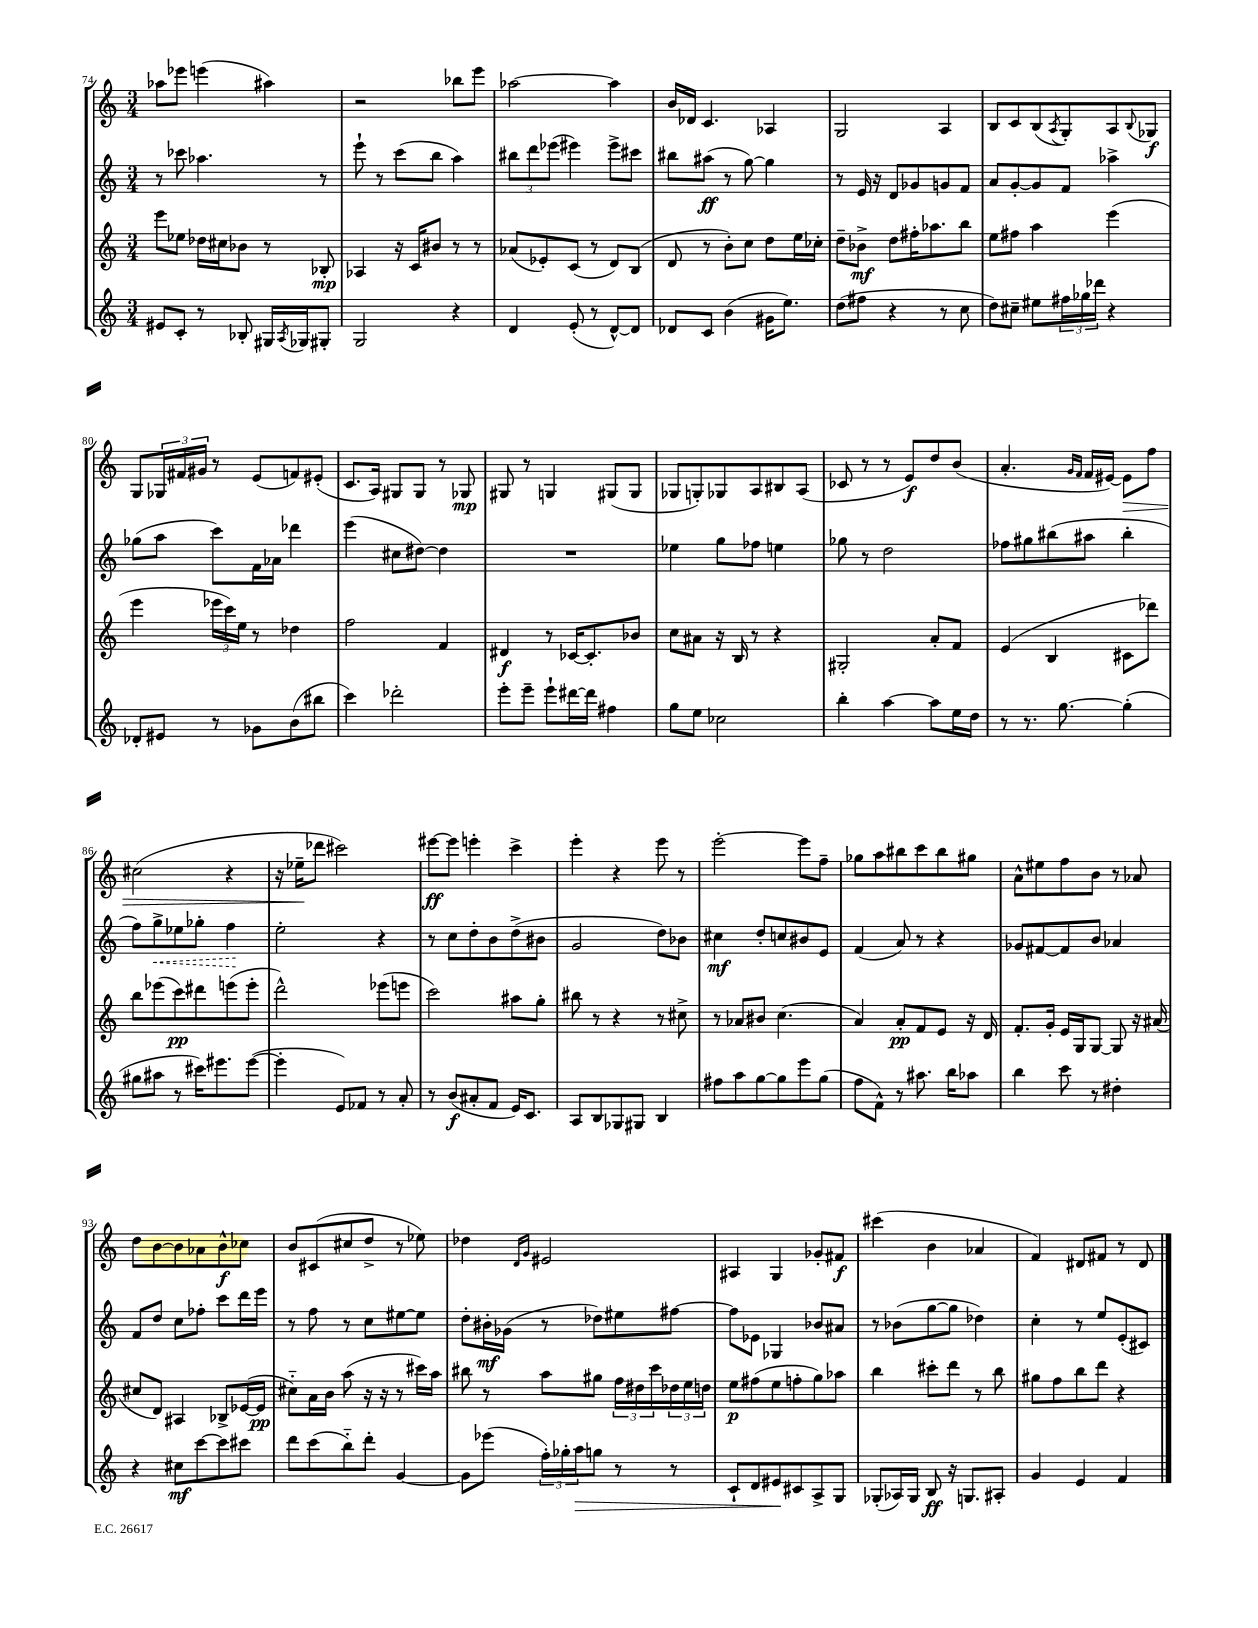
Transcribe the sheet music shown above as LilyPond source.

<<
\new StaffGroup <<
\new Staff = "s0" {
    \clef treble \key c \major \numericTimeSignature \time 3/4
    aes''8 ees'''8 e'''4( ais''4) |
    r2 bes''8 e'''8 |
    aes''2~ aes''4 |
    b'16 des'16 c'4. aes4 |
    g2 a4 |
    b8 c'8 b8( \acciaccatura { a8 } g8-.) a8 \appoggiatura { b8 } ges8\f |
    g8 \tuplet 3/2 { ges16 fis'16 gis'16 } r8 e'8( f'8) eis'8-.( |
    c'8. a16) gis8 gis8 r8 ges8\mp |
    gis8 r8 g4 gis8( gis8 |
    ges8 g8-.) ges8 a8 bis8 a8( |
    ces'8 r8 r8 e'8\f) d''8 b'8( |
    a'4.-. \grace { g'16 f'16 } f'16 eis'16~) eis'8\> f''8 |
    cis''2( r4 |
    r16 ees''16--\! des'''8 cis'''2) |
    eis'''8~\ff eis'''8 e'''4-. c'''4-> |
    e'''4-. r4 e'''8 r8 |
    e'''2~-. e'''8 f''8-- |
    ges''8 a''8 bis''8 c'''8 bis''8 gis''8 |
    a'8-^ eis''8 f''8 b'8 r8 aes'8 |
    d''8 b'8~ b'8 aes'8 b'8-^\f ces''8 |
    b'8 cis'8( cis''8 d''8-> r8 ees''8) |
    des''4 \grace { d'16 g'16 } eis'2 |
    ais4 g4 ges'8-. fis'8\f |
    cis'''4( b'4 aes'4 |
    f'4) dis'8 fis'8 r8 dis'8 \bar "|." |
}
\new Staff = "s1" {
    \clef treble \key c \major \numericTimeSignature \time 3/4
    r8 ces'''8 aes''4. r8 |
    e'''8-! r8 c'''8( b''8 a''4) |
    \tuplet 3/2 { bis''8 d'''8 ees'''8( } eis'''4) eis'''8-> cis'''8 |
    bis''8 ais''8\ff( r8 g''8~) g''4 |
    r8 e'16 r16 d'8 ges'8 g'8 f'8 |
    a'8 g'8~-. g'8 f'8 aes''4-> |
    ges''8( a''8 c'''8) f'16 aes'16 des'''4 |
    e'''4( cis''8 dis''8~) dis''4 |
    R2. |
    ees''4 g''8 fes''8 e''4 |
    ges''8 r8 d''2 |
    fes''8 gis''8 bis''8( ais''8 bis''4-. |
    f''8) \once \override Hairpin.style = #'dashed-line g''8->\< ees''8 ges''8-. f''4\! |
    e''2-. r4 |
    r8 c''8 d''8-. b'8 d''8->( bis'8 |
    g'2 d''8) bes'8 |
    cis''4\mf d''8-. c''8 bis'8 e'8 |
    f'4( a'8) r8 r4 |
    ges'8 fis'8~ fis'8 b'8 aes'4 |
    f'8 d''8 c''8 fes''8-. c'''8 d'''16 e'''16 |
    r8 f''8 r8 c''8 eis''8~ eis''8 |
    d''8-. bis'16-.\mf ges'16( r8 des''8) eis''8 fis''8~ |
    fis''8 ees'8 ges4 bes'8 ais'8 |
    r8 bes'8( g''8~ g''8 des''4) |
    c''4-. r8 e''8 e'8-.( cis'8) \bar "|." |
}
\new Staff = "s2" {
    \clef treble \key c \major \numericTimeSignature \time 3/4
    e'''8 ees''8 des''16 cis''16 bes'8 r8 bes8-.\mp |
    aes4 r16 c'16 bis'8 r8 r8 |
    aes'8( ees'8-.) c'8( r8 d'8) b8( |
    d'8 r8 b'8-.) c''8 d''8 e''16 ces''16-. |
    d''8-- bes'8->\mf d''8 fis''16-. aes''8. b''8 |
    e''8 fis''8 a''4 e'''4( |
    e'''4 \tuplet 3/2 { ees'''16 c'''16) e''16 } r8 des''4 |
    f''2 f'4 |
    dis'4\f r8 ces'16~ ces'8.-. bes'8 |
    c''8 ais'8 r16 b16 r8 r4 |
    gis2-. a'8-. f'8 |
    e'4( b4 cis'8 des'''8) |
    b''8 ees'''8( c'''8\pp) dis'''8 e'''8( e'''8-. |
    d'''2-^) ees'''8( e'''8 |
    c'''2) ais''8 g''8-. |
    bis''8 r8 r4 r8 cis''8-> |
    r8 aes'8 bis'8 c''4.( |
    a'4) a'8-.\pp f'8 e'8 r16 d'16 |
    f'8.-. g'16-. e'16 g16 g8~ g8 r16 ais'16( |
    cis''8 d'8) ais4 bes8-> ees'16~( ees'16\pp |
    cis''8-_) a'16 b'16 a''8( r16 r16 r8 cis'''16) a''16 |
    bis''8 r8 a''8 gis''8 \tuplet 3/2 { f''16 dis''16 c'''16 } \tuplet 3/2 { des''16 e''16 d''16 } |
    e''8\p fis''8( e''8 f''8-. g''8) aes''8 |
    b''4 cis'''8-. d'''8 r8 b''8 |
    gis''8 f''8 b''8 d'''8 r4 \bar "|." |
}
\new Staff = "s3" {
    \clef treble \key c \major \numericTimeSignature \time 3/4
    eis'8 c'8-. r8 bes8-. gis16 \acciaccatura { a8 } ges16 gis8-. |
    g2 r4 |
    d'4 e'8-.( r8 d'8~-^) d'8 |
    des'8 c'8 b'4( gis'16 e''8.) |
    d''8( fis''8 r4 r8 c''8 |
    d''8) cis''8-- eis''8 \tuplet 3/2 { fis''16 ges''16 des'''16 } r4 |
    des'8-. eis'8 r8 ges'8 b'8( bis''8 |
    c'''4) des'''2-. |
    e'''8-. e'''8-- e'''8-! dis'''16~ dis'''16 fis''4 |
    g''8 e''8 ces''2 |
    b''4-. a''4~ a''8 e''16 d''16 |
    r8 r8. g''8.~ g''4-.( |
    gis''8 ais''8 r8 cis'''16) eis'''8. eis'''8~( |
    eis'''4-. e'8) fes'8 r8 a'8-. |
    r8 b'8\f( ais'8-. f'8 e'16) c'8. |
    a8 b8 ges8 gis8 b4 |
    fis''8 a''8 g''8~ g''8 e'''8 g''8( |
    f''8 f'8-^) r8 ais''8. b''16 aes''8 |
    b''4 c'''8 r8 dis''4-. |
    r4 cis''8\mf c'''8~ c'''8 cis'''8 |
    d'''8 c'''8( b''8-_) d'''8-. g'4~ |
    g'8 ees'''8( \tuplet 3/2 { f''16-.) ges''16-. a''16\> } g''8 r8 r8 |
    c'8-! d'8 eis'8\! cis'8 a8-> g8 |
    ges8-.( aes16) ges16 b8\ff r16 g8. ais8-. |
    g'4 e'4 f'4 \bar "|." |
}
>>
>>
\layout { \context { \Score currentBarNumber = #74 } }
